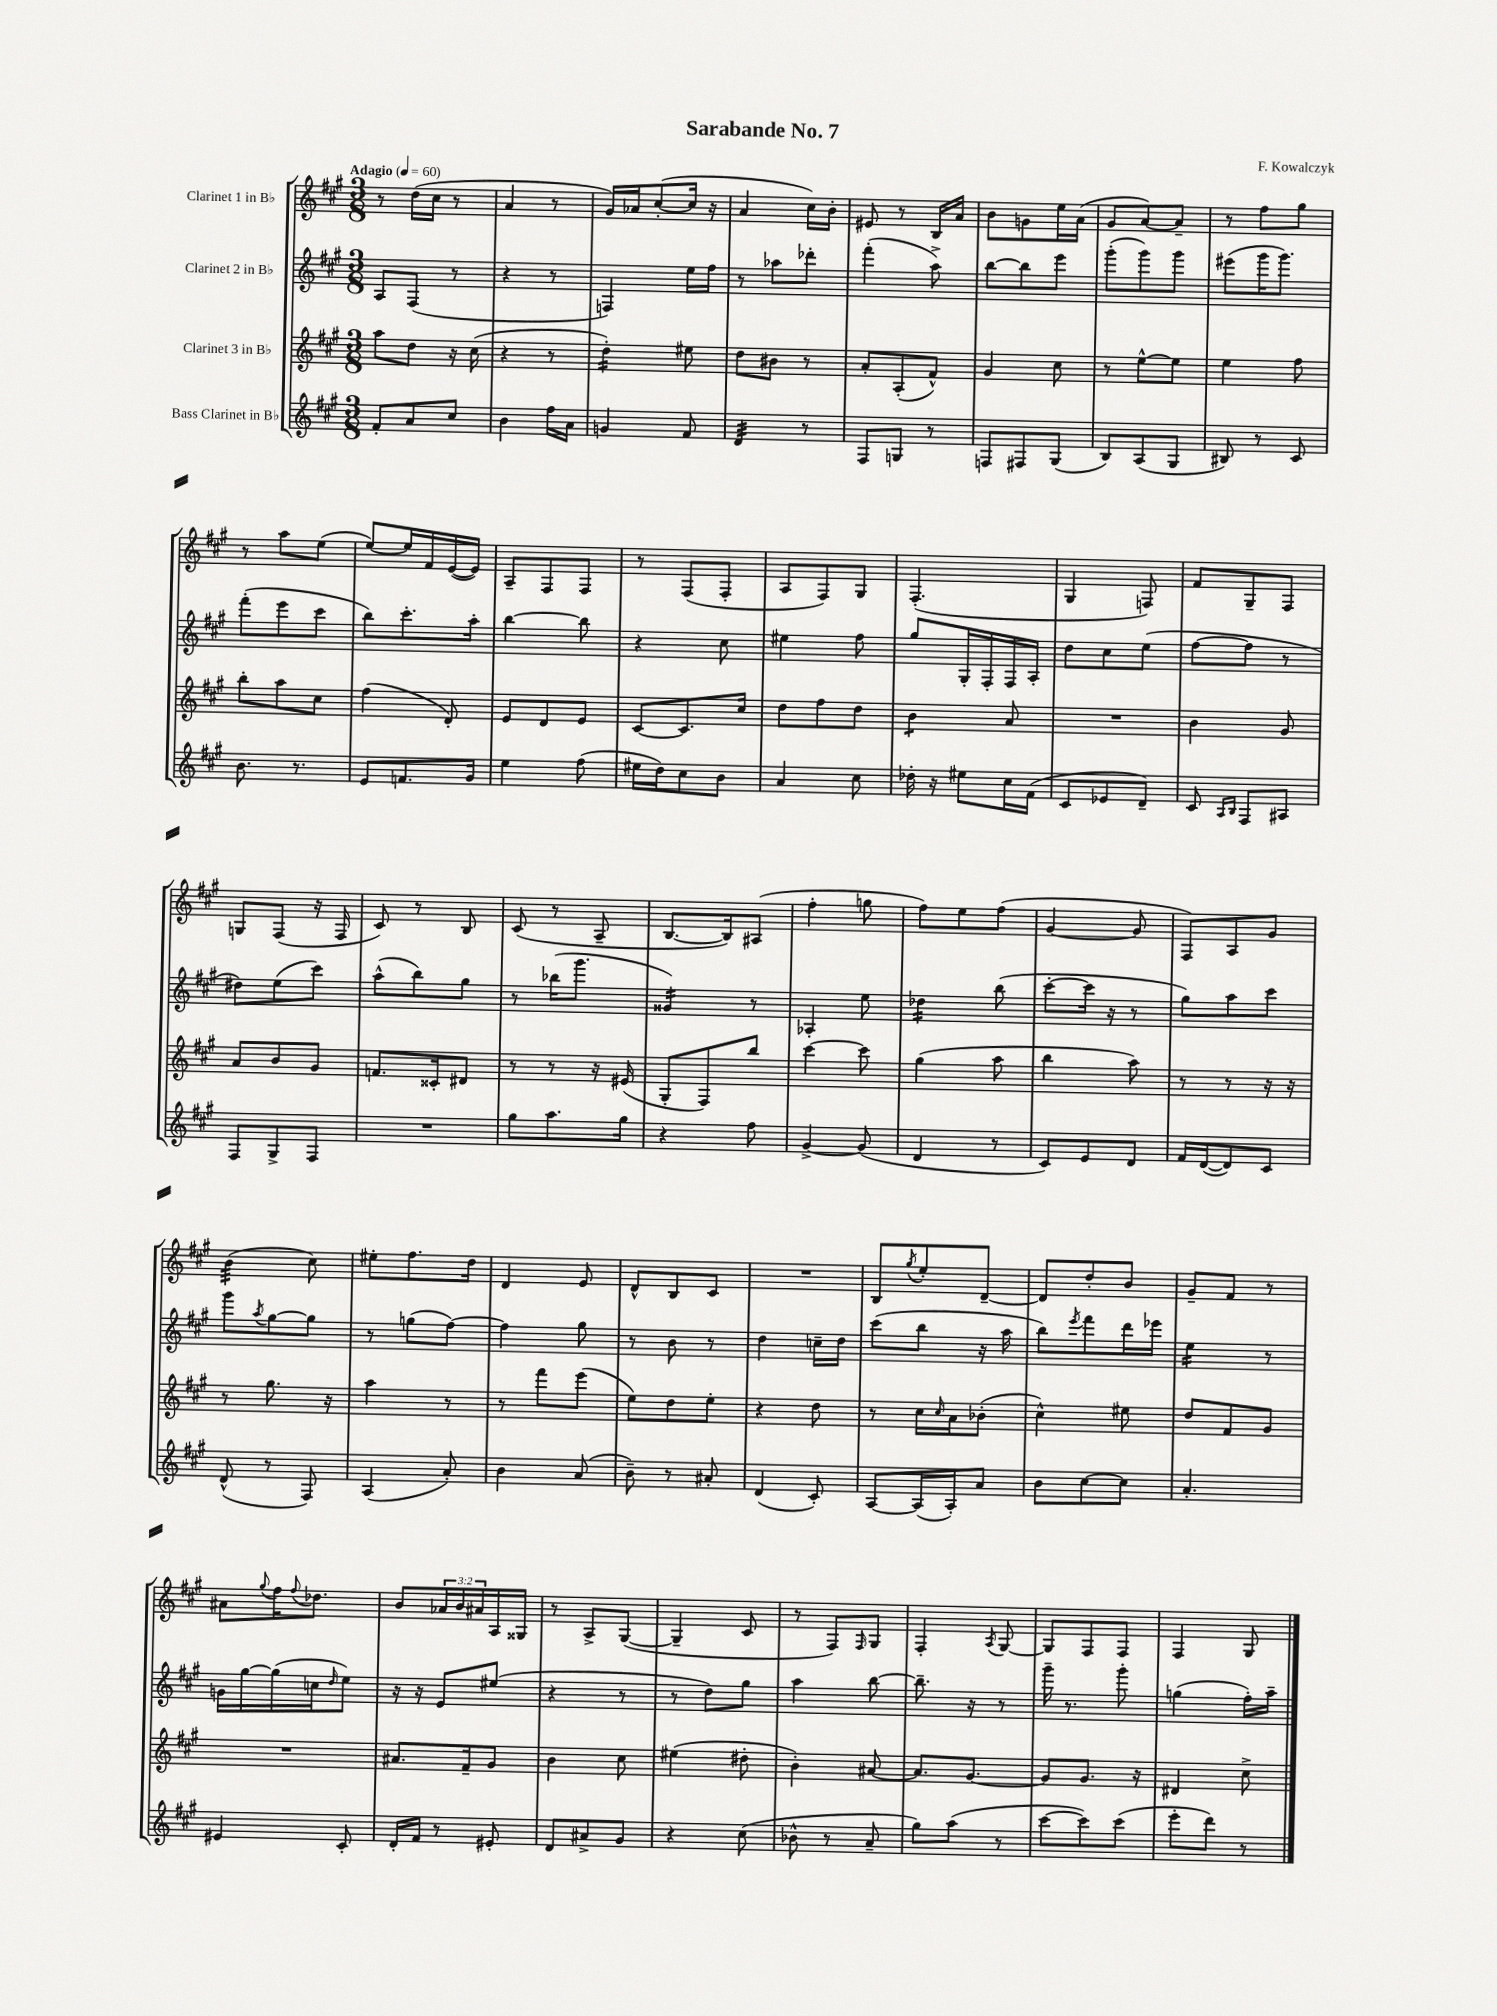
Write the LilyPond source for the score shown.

\header { title = "Sarabande No. 7" composer = "F. Kowalczyk" }
<<
\new StaffGroup <<
\new Staff = "s0" \with { instrumentName = "Clarinet 1 in Bb" } {
    \clef treble \key a \major \numericTimeSignature \time 3/8 \override Staff.TupletNumber.text = #tuplet-number::calc-fraction-text \tempo "Adagio" 4 = 60
    r8 d''16( cis''16 r8 |
    a'4 r8 |
    gis'16) aes'16 cis''8~-.( cis''16 r16 |
    a'4 cis''16) b'16-. |
    eis'8 r8 b16 a'16 |
    b'8 g'8 e''16 a'16( |
    gis'8 a'8~) a'8-- |
    r8 fis''8 gis''8 |
    r8 a''8 e''8( |
    e''8~) e''16 fis'16 e'16~( e'16) |
    a8-- fis8 fis8 |
    r8 fis8( fis8-. |
    a8 fis8) gis8 |
    fis4.-.( |
    gis4 f8) |
    fis'8 gis8-- fis8 |
    g8 fis8( r16 fis16 |
    cis'8) r8 b8 |
    cis'8( r8 a8-- |
    b8.~ b16) ais8( |
    fis''4-. g''8 |
    fis''8) e''8 fis''8( |
    gis'4~ gis'8 |
    fis8) a8 gis'8 |
    b'4:32( cis''8) |
    eis''8-. fis''8. d''16 |
    d'4 e'8 |
    d'8-^ b8 cis'8 |
    R4. |
    b8 \acciaccatura { gis''8 } e''8-. d'8~-- |
    d'8 d''8-. b'8 |
    gis'8-- fis'8 r8 |
    ais'8 \appoggiatura { gis''8 } fis''16 \appoggiatura { fis''8 } des''8. |
    b'8 \tuplet 3/2 { aes'16 b'16 ais'16 } a16 gisis16 |
    r8 a8-> gis8~( |
    gis4-- cis'8 |
    r8 fis8) \grace { fis16 } gis8 |
    fis4-. \acciaccatura { a8 } gis8~ |
    gis8 fis8 fis8 |
    fis4 gis8 \bar "|." |
}
\new Staff = "s1" \with { instrumentName = "Clarinet 2 in Bb" } {
    \clef treble \key a \major \numericTimeSignature \time 3/8
    a8 fis8( r8 |
    r4 r8 |
    f4) e''16 fis''16 |
    r8 aes''8 des'''8-. |
    fis'''4-.( a''8->) |
    b''8~ b''8 e'''8 |
    gis'''8-.( gis'''8) gis'''8 |
    eis'''8( gis'''16 gis'''8.) |
    fis'''8-.( e'''8 cis'''8 |
    b''8) cis'''8.-. a''16-. |
    b''4~ b''8 |
    r4 cis''8 |
    eis''4 fis''8 |
    gis''8 gis16-. fis16-. fis16 a16-. |
    d''8 cis''8 e''8( |
    fis''8~ fis''8 r8 |
    dis''8) e''8( cis'''8) |
    a''8-^( b''8) gis''8 |
    r8 bes''16( gis'''8. |
    gisis'4:16) r8 |
    aes4-. e''8 |
    des''4:16 b''8( |
    cis'''8~-. cis'''16 r16 r8 |
    gis''8) a''8 cis'''8 |
    gis'''8 \acciaccatura { a''8 } gis''8~ gis''8 |
    r8 g''8( fis''8~) |
    fis''4 gis''8 |
    r8 b'8 r8 |
    d''4 c''16-- d''16 |
    cis'''8( b''8 r16 a''16 |
    b''8) \acciaccatura { e'''8 } fis'''8 d'''16 ees'''16 |
    e''4:16 r8 |
    g'16 gis''16~ gis''16( c''16 \grace { d''16 } e''8) |
    r16 r16 e'8 eis''8( |
    r4 r8 |
    r8 d''8) gis''8 |
    a''4 b''8~ |
    b''8.-- r16 r8 |
    gis'''16-- r8. gis'''8-. |
    g''4( fis''16-.) a''16-- \bar "|." |
}
\new Staff = "s2" \with { instrumentName = "Clarinet 3 in Bb" } {
    \clef treble \key a \major \numericTimeSignature \time 3/8
    a''8 d''8 r16 cis''16( |
    r4 r8 |
    d''4:16-.) eis''8 |
    d''8 bis'8 r8 |
    a'8-. a8-.( fis'8-^) |
    gis'4 cis''8 |
    r8 e''8~-^ e''8 |
    e''4 fis''8 |
    b''8-. a''8 cis''8 |
    fis''4( d'8-.) |
    e'8 d'8 e'8 |
    cis'8~ cis'8. cis''16 |
    d''8 fis''8 d''8 |
    b'4:8 a'8 |
    R4. |
    b'4 gis'8 |
    a'8 b'8 gis'8 |
    f'8. cisis'16-. dis'8 |
    r8 r8 r16 eis'16( |
    gis8-. fis8) b''8 |
    cis'''4~ cis'''8 |
    gis''4( a''8 |
    b''4 a''8) |
    r8 r8 r16 r16 |
    r8 gis''8. r16 |
    a''4 r8 |
    r8 fis'''8 e'''8( |
    e''8) d''8 e''8-. |
    r4 d''8 |
    r8 cis''16 \grace { cis''16 } a'16 bes'8-.( |
    cis''4-^) eis''8 |
    d''8 fis'8 gis'8 |
    R4. |
    ais'8. fis'16-- gis'8 |
    b'4 cis''8 |
    eis''4( dis''8-. |
    b'4-.) ais'8~ |
    ais'8. gis'8.~ |
    gis'8 gis'8. r16 |
    dis'4 cis''8-> \bar "|." |
}
\new Staff = "s3" \with { instrumentName = "Bass Clarinet in Bb" } {
    \clef treble \key a \major \numericTimeSignature \time 3/8
    fis'8-. a'8 cis''8 |
    b'4 fis''16 a'16 |
    g'4 fis'8 |
    d'4:32 r8 |
    fis8 g8 r8 |
    f8 fis8 gis8( |
    b8) a8( gis8 |
    bis8) r8 cis'8 |
    b'8. r8. |
    e'8 f'8. gis'16 |
    e''4 fis''8( |
    eis''16 d''16) cis''8 b'8 |
    a'4 cis''8 |
    des''16-. r16 eis''8 cis''16 fis'16( |
    cis'8 ees'8 d'8--) |
    cis'8 \grace { a16 b16 } fis8 ais8 |
    fis8 gis8-> fis8 |
    R4. |
    gis''8 a''8. gis''16 |
    r4 fis''8 |
    gis'4~-> gis'8( |
    d'4 r8 |
    cis'8) e'8 d'8 |
    fis'16 d'16~( d'8) cis'8 |
    d'8-^( r8 fis8) |
    a4( a'8-.) |
    b'4 a'8( |
    b'8--) r8 ais'8-. |
    d'4( cis'8-.) |
    a8~ a16( a16-.) a'8 |
    b'8 cis''8~ cis''8 |
    a'4.-. |
    eis'4 cis'8-. |
    d'16-. fis'16 r8 eis'8-. |
    d'8 ais'8-> gis'8 |
    r4 cis''8( |
    bes'8-^ r8 a'8-- |
    gis''8) a''8( r8 |
    cis'''8~ cis'''8) cis'''8( |
    e'''8-. d'''8) r8 \bar "|." |
}
>>
>>
\layout { \context { \Score \remove "Bar_number_engraver" } }
